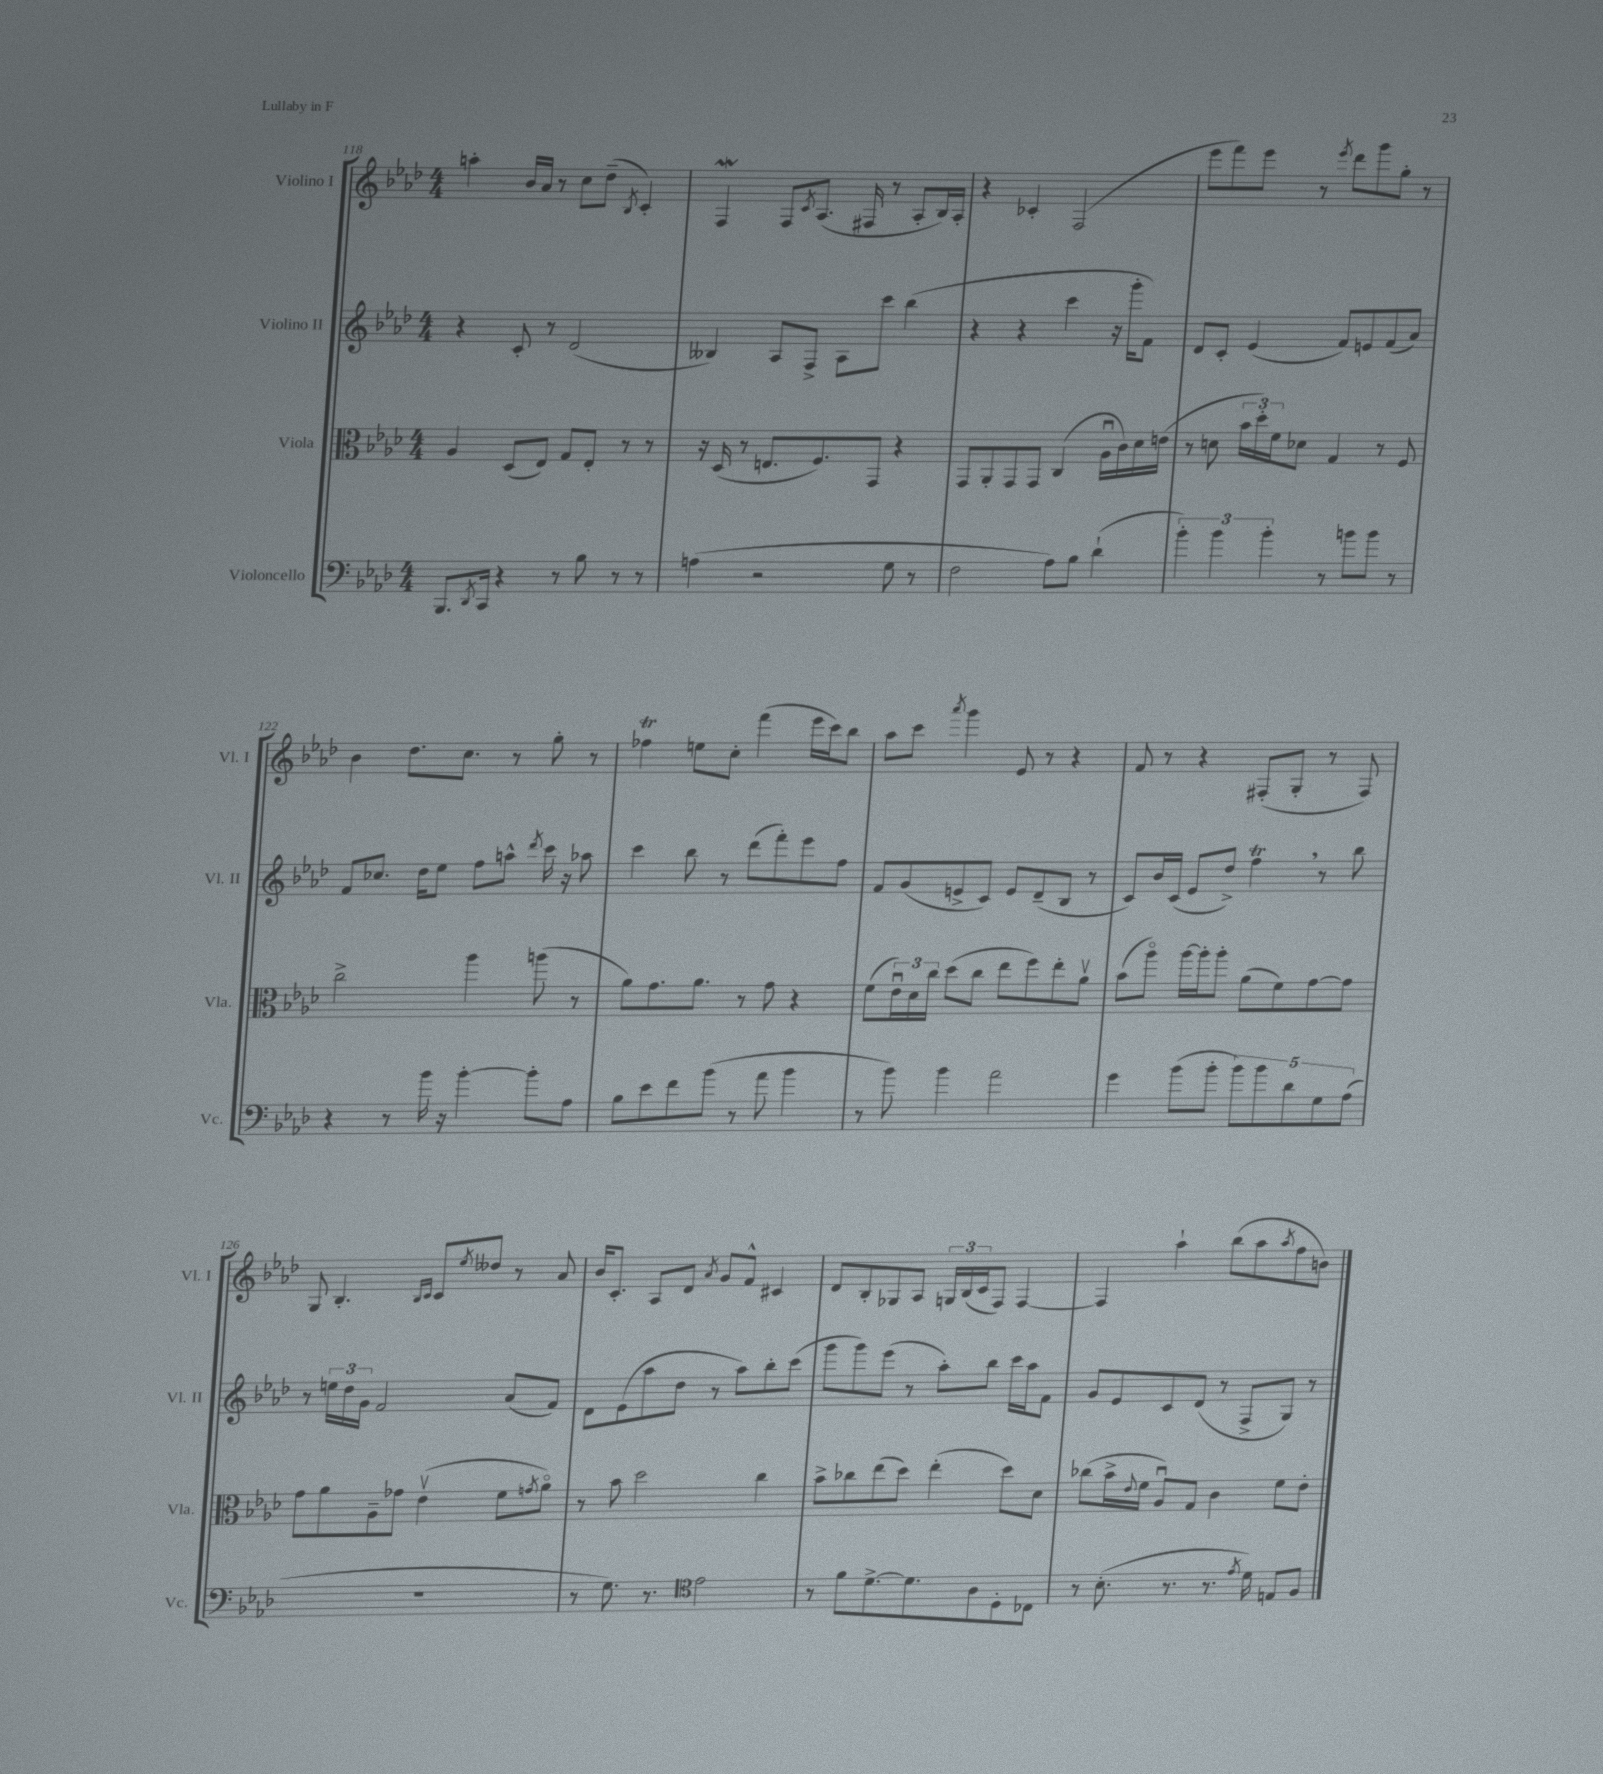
<<
\new StaffGroup <<
\new Staff = "s0" \with { instrumentName = "Violino I" shortInstrumentName = "Vl. I" } {
    \clef treble \key aes \major \numericTimeSignature \time 4/4
    a''4-. bes'16 aes'16 r8 c''8 des''8--( \acciaccatura { bes8 } c'4-.) |
    f4\mordent f8 \acciaccatura { c'8 } aes8.( fis16 r8 aes8-. bes16) aes16-. |
    r4 ces'4-. f2( |
    ees'''8 f'''8) ees'''8 r8 \acciaccatura { ees'''8 } des'''8 g'''8 g''8-. r8 |
    bes'4 des''8. c''8. r8 g''8-. r8 |
    fes''4\trill e''8 c''8-. f'''4( ees'''16 c'''16) bes''8 |
    aes''8 c'''8 \acciaccatura { aes'''8 } g'''4 ees'8 r8 r4 |
    f'8 r8 r4 fis8-.( g8-. r8 fis8) |
    g8 bes4.-. \grace { bes16 c'16 } c'8 \acciaccatura { ees''8 } deses''8 r8 aes'8 |
    bes'16 c'8.-. aes8 des'8 \acciaccatura { aes'8 } g'8 f'8-^ cis'4 |
    des'8 bes8-. ges8 aes8 \tuplet 3/2 { g16 bes16( c'16 } f8) f4~ |
    f4 aes''4-! bes''8( aes''8 \acciaccatura { aes''8 } f''8 b'8) \bar "|." |
}
\new Staff = "s1" \with { instrumentName = "Violino II" shortInstrumentName = "Vl. II" } {
    \clef treble \key aes \major \numericTimeSignature \time 4/4
    r4 c'8-. r8 des'2( |
    beses4) aes8 f8-> aes8 c'''8 bes''4( |
    r4 r4 c'''4 r16 g'''16-. f'8) |
    des'8 c'8-. ees'4( f'8) e'8 f'8( aes'8) |
    f'8 ces''8. des''16 ees''8 f''8 a''8-^ \acciaccatura { des'''8 } c'''16 r16 aes''8 |
    c'''4 bes''8 r8 des'''8( f'''8-.) ees'''8 f''8 |
    f'8 g'8( e'8-> c'8) e'8 des'8--( bes8 r8 |
    c'8) bes'16 c'16( ees'8 des''8->) f''4\trill \breathe r8 bes''8 |
    r8 \tuplet 3/2 { e''16 des''16 g'16 } f'2 aes'8( f'8) |
    des'8 ees'8( aes''8 des''8 r8 aes''8) bes''8-. c'''8( |
    g'''8 g'''8) ees'''8( r8 aes''8-.) bes''8 c'''16 aes''16 f'8 |
    g'8 ees'8 c'8 des'8( r8 f8-> g8) r8 \bar "|." |
}
\new Staff = "s2" \with { instrumentName = "Viola" shortInstrumentName = "Vla." } {
    \clef alto \key aes \major \numericTimeSignature \time 4/4
    aes4 des8( ees8) g8 ees8-. r8 r8 |
    r16 des16( r8 e8. f8.) g,8 r4 |
    g,8 aes,8-. g,8 g,8 c4( aes16\downbow c'16) des'16 e'16( |
    r8 d'8 \tuplet 3/2 { bes'16 des''16-.) f'16 } des'8 g4 r8 f8 |
    c''2-> aes''4 a''8( r8 |
    aes'8) g'8. aes'8. r8 g'8 r4 |
    f'8( \tuplet 3/2 { ees'16\downbow) des'16 c''16 } des''8( c''8 ees''8 f''8) ees''8-. aes'8\upbow |
    bes'8( aes''8\flageolet) aes''16~ aes''16-. aes''8-. aes'8( f'8) g'8~ g'8 |
    g'8 aes'8 aes8-- ges'8 ees'4\upbow( f'8 \acciaccatura { g'8 } aes'8\flageolet) |
    r8 bes'8 des''2 c''4 |
    bes'8-> ces''8 ees''8( des''8) ees''4-.( des''8) des'8 |
    ces''8( bes'16-> \appoggiatura { ees'8 } f'16 aes8\downbow) g8 c'4 f'8 ees'8-. \bar "|." |
}
\new Staff = "s3" \with { instrumentName = "Violoncello" shortInstrumentName = "Vc." } {
    \clef bass \key aes \major \numericTimeSignature \time 4/4
    bes,,8. \acciaccatura { des,8 } c,16 r4 r8 bes8 r8 r8 |
    a4( r2 g8 r8 |
    f2 aes8) bes8 des'4-!( |
    \tuplet 3/2 { bes'4-.) bes'4 bes'4-. } r8 b'8 b'8 r8 |
    r4 r8 bes'16 r16 bes'4~-. bes'8-. aes8 |
    bes8 ees'8 f'8 bes'8( r8 aes'8 bes'4 |
    r8 bes'8) bes'4 aes'2 |
    g'4 bes'8( bes'8-. \tuplet 5/4 { bes'8) bes'8 des'8 g8 aes8( } |
    R1 |
    r8 g8.) r8. \clef tenor ees'2 |
    r8 f'8 des'8.~-> des'8. aes8 des8-. ces8 |
    r8 bes8.-.( r8. r8. \acciaccatura { ees'8 } des'16) e8 f8 \bar "|." |
}
>>
>>
\layout { \context { \Score currentBarNumber = #118 } }
